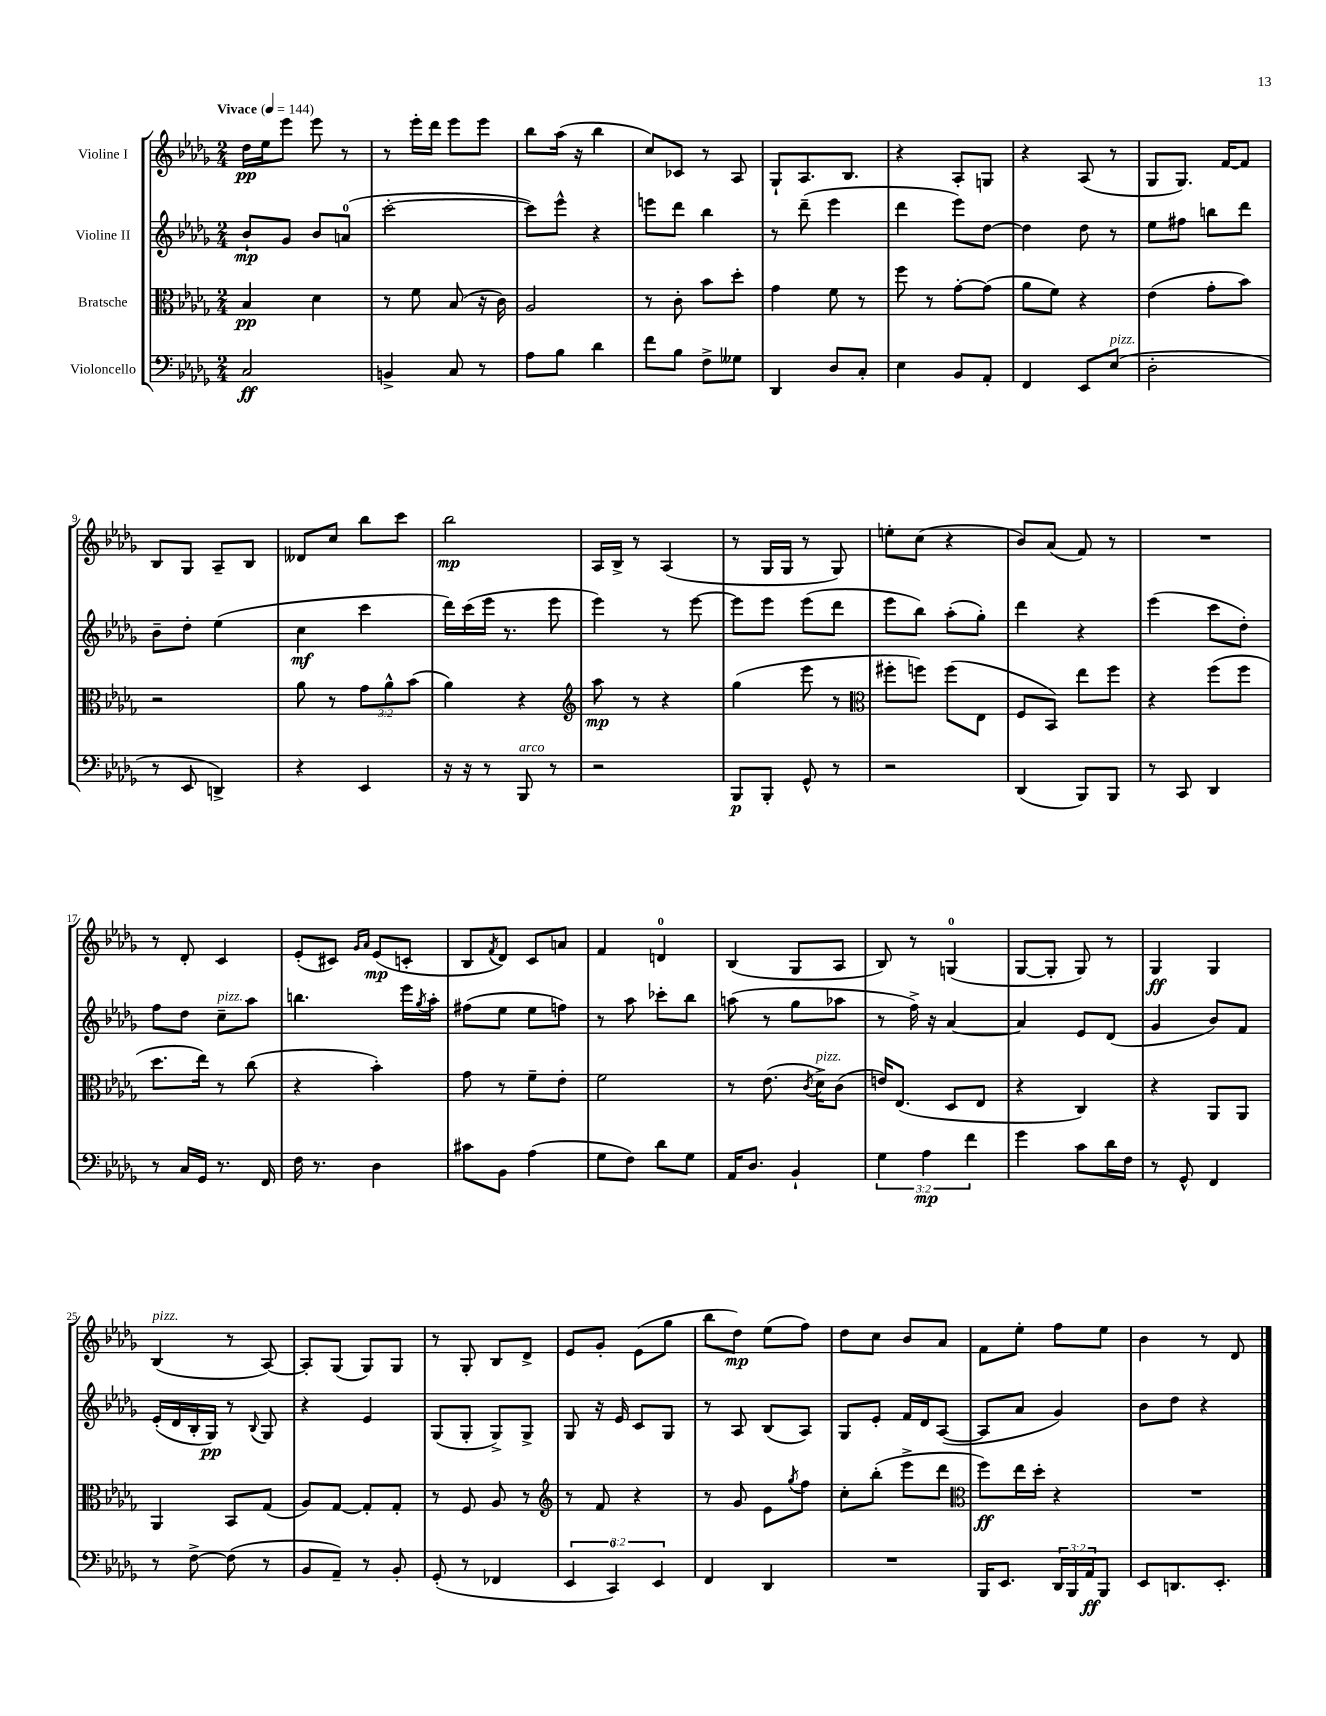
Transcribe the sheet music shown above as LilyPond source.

<<
\new StaffGroup <<
\new Staff = "s0" \with { instrumentName = "Violine I" } {
    \clef treble \key des \major \numericTimeSignature \time 2/4 \tempo "Vivace" 4 = 144
    des''16\pp ees''16 ees'''8 ees'''8 r8 |
    r8 ees'''16-. des'''16 ees'''8 ees'''8 |
    bes''8 aes''16( r16 bes''4 |
    c''8) ces'8 r8 aes8 |
    ges8-! aes8. bes8. |
    r4 aes8-. g8 |
    r4 aes8( r8 |
    ges8 ges8.) f'16~ f'8 |
    bes8 ges8 aes8-- bes8 |
    deses'8 c''8 bes''8 c'''8 |
    bes''2\mp |
    aes16 bes16-> r8 aes4( |
    r8 ges16 ges16 r8 ges8) |
    e''8-. c''8( r4 |
    bes'8) aes'8( f'8) r8 |
    R2 |
    r8 des'8-. c'4 |
    ees'8-.( cis'8) \grace { ges'16 aes'16 } ees'8\mp( c'8-. |
    bes8 \acciaccatura { f'8 } des'8) c'8 a'8 |
    f'4 d'4-0 |
    bes4( ges8 aes8 |
    bes8) r8 g4-0( |
    ges8~ ges8-. ges8) r8 |
    ges4\ff ges4 |
    bes4^\markup { \italic "pizz." }( r8 aes8~) |
    aes8-. ges8( ges8) ges8 |
    r8 ges8-. bes8 des'8-> |
    ees'8 ges'8-. ees'8( ges''8 |
    bes''8 des''8\mp) ees''8( f''8) |
    des''8 c''8 bes'8 aes'8 |
    f'8 ees''8-. f''8 ees''8 |
    bes'4 r8 des'8 \bar "|." |
}
\new Staff = "s1" \with { instrumentName = "Violine II" } {
    \clef treble \key des \major \numericTimeSignature \time 2/4
    bes'8-!\mp ges'8 bes'8 a'8-0( |
    c'''2~-. |
    c'''8) ees'''8-^ r4 |
    e'''8 des'''8 bes''4 |
    r8 des'''8--( ees'''4 |
    des'''4 ees'''8) des''8~ |
    des''4 des''8 r8 |
    ees''8 fis''8 b''8 des'''8 |
    bes'8-- des''8-. ees''4( |
    c''4\mf c'''4 |
    des'''16) c'''16( ees'''16 r8. ees'''8 |
    ees'''4) r8 ees'''8~ |
    ees'''8 ees'''8 ees'''8( des'''8 |
    ees'''8 bes''8) aes''8-.( ges''8-.) |
    des'''4 r4 |
    ees'''4( c'''8 des''8-.) |
    f''8 des''8 c''8--^\markup { \italic "pizz." } aes''8 |
    b''4. ees'''16 \acciaccatura { ges''8 } aes''16-. |
    fis''8( ees''8 ees''8 f''8) |
    r8 aes''8 ces'''8-. bes''8 |
    a''8( r8 ges''8 aes''8 |
    r8 f''16->) r16 aes'4~ |
    aes'4 ees'8 des'8( |
    ges'4 bes'8) f'8 |
    ees'16-.( des'16 bes16-. ges16\pp) r8 \appoggiatura { bes8 } ges8 |
    r4 ees'4 |
    ges8( ges8-. ges8->) ges8-> |
    ges8 r16 ees'16 c'8 ges8 |
    r8 aes8 bes8( aes8) |
    ges8 ees'8-. f'16 des'16 aes8~( |
    aes8 aes'8 ges'4) |
    bes'8 des''8 r4 \bar "|." |
}
\new Staff = "s2" \with { instrumentName = "Bratsche" } {
    \clef alto \key des \major \numericTimeSignature \time 2/4 \override Staff.TupletNumber.text = #tuplet-number::calc-fraction-text
    bes4\pp des'4 |
    r8 f'8 bes8( r16 c'16) |
    aes2 |
    r8 c'8-. bes'8 des''8-. |
    ges'4 f'8 r8 |
    f''8 r8 ges'8~-. ges'8( |
    aes'8 f'8) r4 |
    ees'4( ges'8-. bes'8) |
    r2 |
    aes'8 r8 \tuplet 3/2 { ges'8 aes'8-^ bes'8( } |
    aes'4) r4 |
    \clef treble aes''8\mp r8 r4 |
    ges''4( ees'''8 r8 |
    \clef alto fis''8-. f''8) f''8( ees8 |
    f8 bes,8) ees''8 f''8 |
    r4 f''8( f''8 |
    des''8. ees''16) r8 c''8( |
    r4 bes'4-.) |
    ges'8 r8 f'8-- ees'8-. |
    f'2 |
    r8 ees'8.( \acciaccatura { c'8 } des'16->^\markup { \italic "pizz." }) c'8( |
    e'16) ees8.( des8 ees8 |
    r4 c4) |
    r4 aes,8 aes,8 |
    aes,4 bes,8 ges8( |
    aes8) ges8~ ges8-. ges8-. |
    r8 f8 aes8 r8 |
    \clef treble r8 f'8 r4 |
    r8 ges'8 ees'8 \acciaccatura { ges''8 } f''8 |
    c''8-. bes''8-.( ees'''8-> des'''8 |
    \clef alto f''8\ff) ees''16 des''16-. r4 |
    R2 \bar "|." |
}
\new Staff = "s3" \with { instrumentName = "Violoncello" } {
    \clef bass \key des \major \numericTimeSignature \time 2/4 \override Staff.TupletNumber.text = #tuplet-number::calc-fraction-text
    c2\ff |
    b,4-> c8 r8 |
    aes8 bes8 des'4 |
    f'8 bes8 f8-> geses8 |
    des,4 des8 c8-. |
    ees4 bes,8 aes,8-. |
    f,4 ees,8 ees8^\markup { \italic "pizz." }( |
    des2-. |
    r8 ees,8 d,4->) |
    r4 ees,4 |
    r16 r16 r8 bes,,8^\markup { \italic "arco" } r8 |
    r2 |
    bes,,8\p bes,,8-. ges,8-^ r8 |
    r2 |
    des,4( bes,,8) bes,,8 |
    r8 c,8 des,4 |
    r8 c16 ges,16 r8. f,16 |
    f16 r8. des4 |
    cis'8 bes,8 aes4( |
    ges8 f8) des'8 ges8 |
    aes,16 des8. bes,4-! |
    \tuplet 3/2 { ges4 aes4\mp f'4 } |
    ges'4 c'8 des'16 f16 |
    r8 ges,8-^ f,4 |
    r8 f8~-> f8( r8 |
    bes,8 aes,8--) r8 bes,8-. |
    ges,8-.( r8 fes,4 |
    \tuplet 3/2 { ees,4 c,4-0) ees,4 } |
    f,4 des,4 |
    R2 |
    bes,,16 ees,8. \tuplet 3/2 { des,16 bes,,16 aes,16\ff } bes,,8 |
    ees,8 d,8. ees,8.-. \bar "|." |
}
>>
>>
